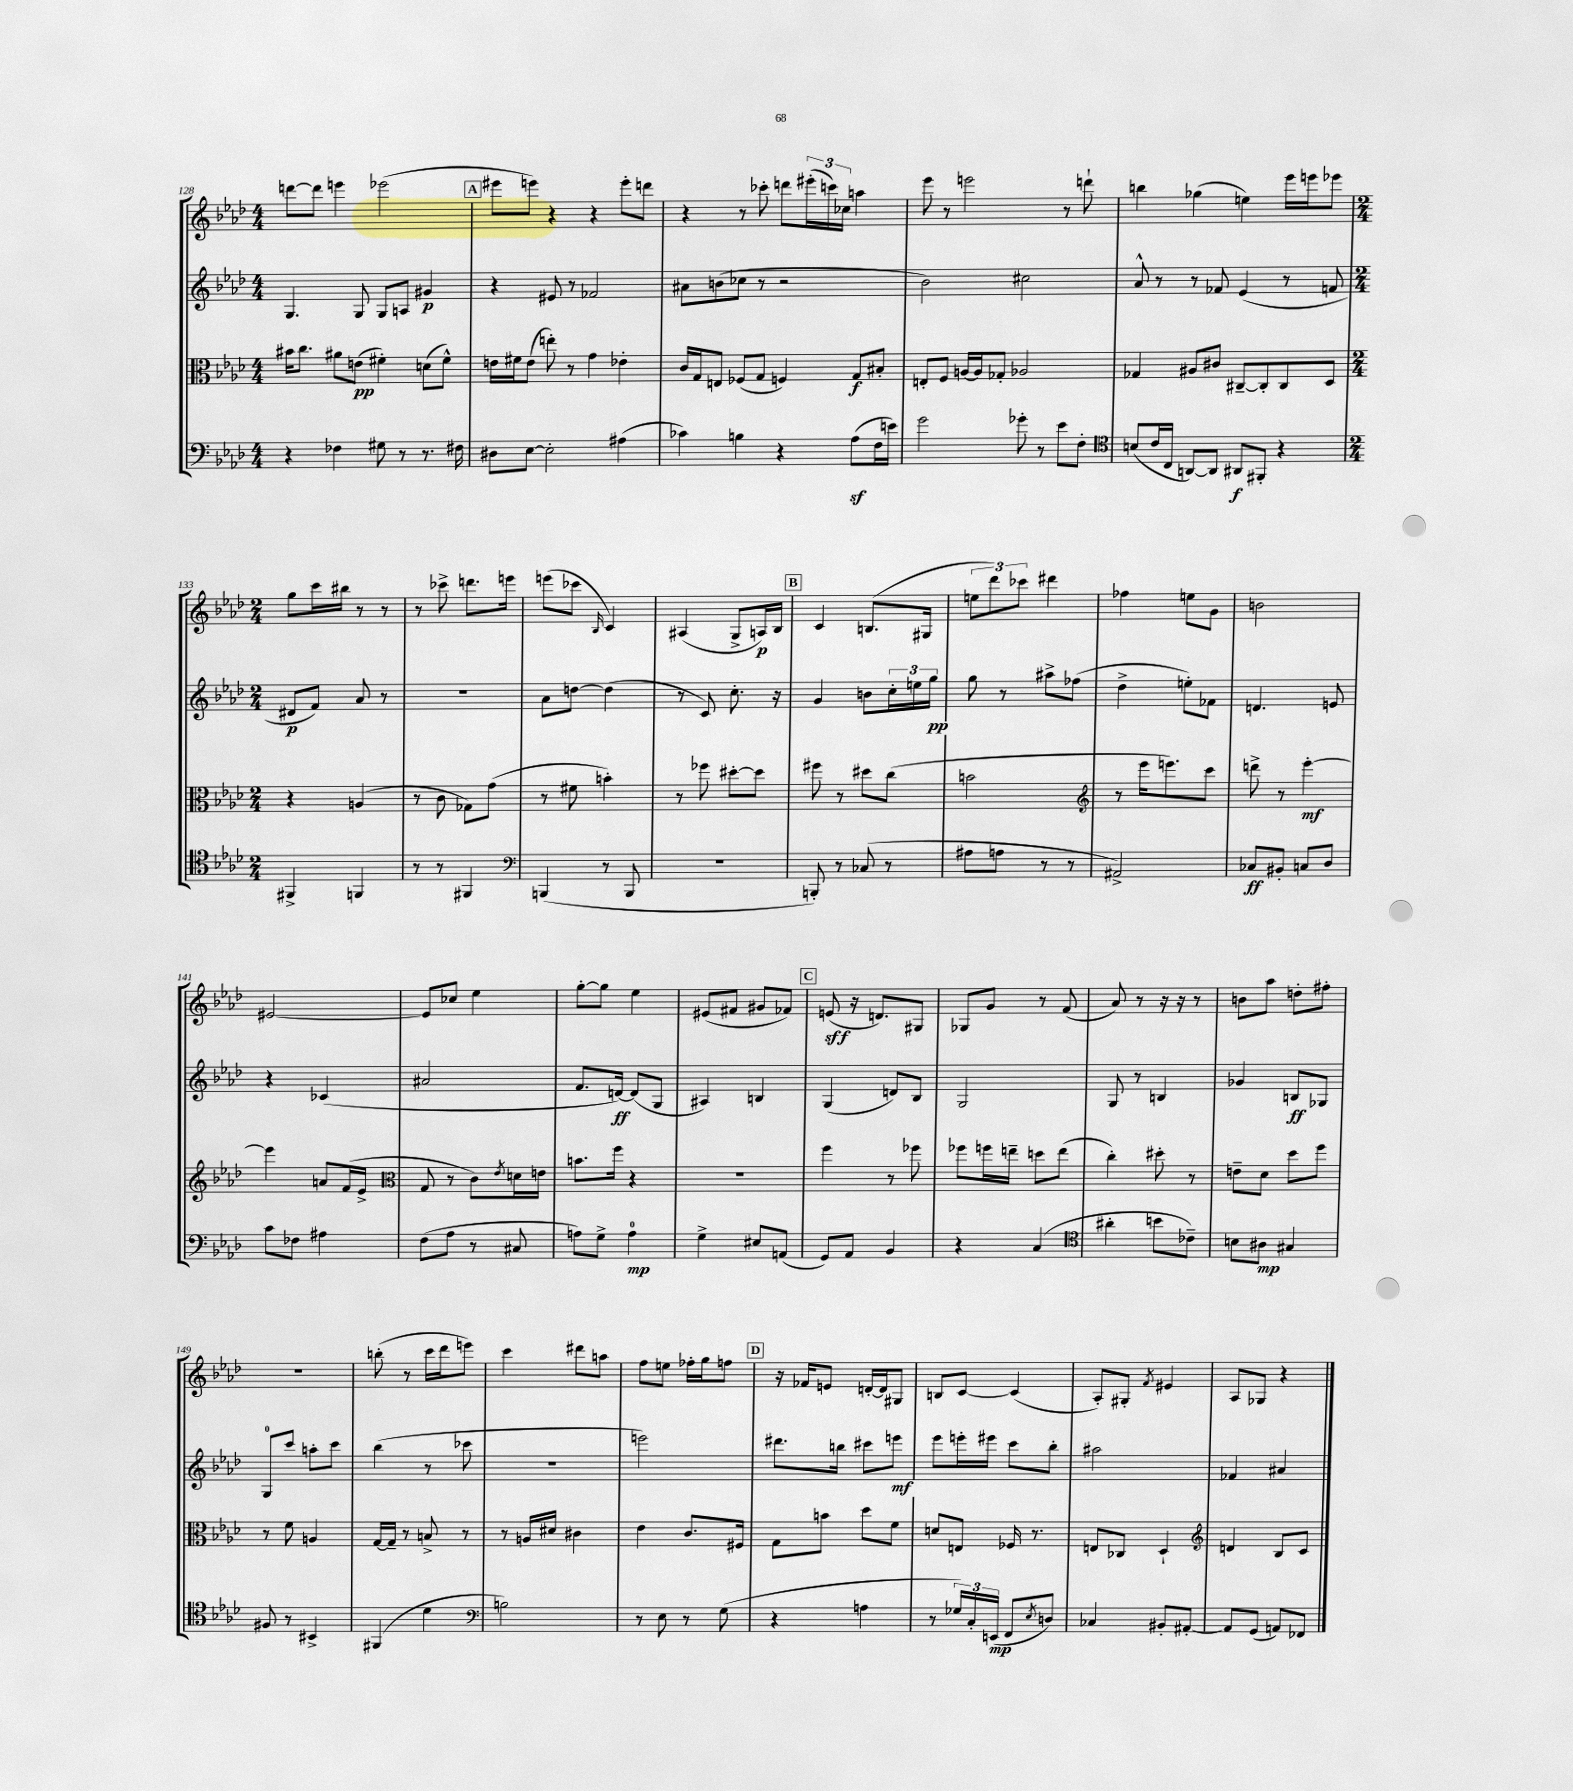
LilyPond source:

<<
\new StaffGroup <<
\new Staff = "s0" {
    \clef treble \key aes \major \numericTimeSignature \time 4/4
    d'''8~ d'''8 e'''4 ees'''2( |
    \mark \markup { \box "A" } eis'''8 e'''8) r4 r4 e'''8-. d'''8 |
    r4 r8 ces'''8-. d'''8 \tuplet 3/2 { eis'''16-.( c'''16) ces''16 } a''4 |
    ees'''8 r8 e'''2 r8 d'''8-! |
    b''4 ges''4( e''4) ees'''16 e'''16 ees'''8 |
    \numericTimeSignature \time 2/4 g''8 c'''16 bis''16 r8 r8 |
    r8 ces'''8-> d'''8. e'''16 |
    e'''8( ces'''8 \grace { bes16 } c'4) |
    ais4( g8-> a16\p) bes16 |
    \mark \markup { \box "B" } c'4 b8.( gis16 |
    \tuplet 3/2 { e''8 des'''8) ces'''8 } dis'''4 |
    fes''4 e''8 g'8 |
    b'2 |
    eis'2~ |
    eis'8 ces''8 ees''4 |
    g''8~-. g''8 ees''4 |
    eis'8( fis'8 gis'8 fes'8) |
    \mark \markup { \box "C" } e'8\sff( r16 d'8.) gis8 |
    ges8 g'8 r8 f'8( |
    aes'8) r8 r16 r16 r8 |
    b'8 aes''8 d''8-. fis''8-. |
    R2 |
    b''8-.( r8 c'''16 des'''16 e'''8) |
    c'''4 dis'''8 a''8 |
    f''8 e''8 fes''16-. g''16 f''8 |
    \mark \markup { \box "D" } r16 fes'16 e'8 d'16~-. d'16 gis8 |
    b8 c'8~ c'4( |
    aes8-.) gis8-. \acciaccatura { f'8 } eis'4 |
    aes8 ges8 r4 \bar "|." |
}
\new Staff = "s1" {
    \clef treble \key aes \major \numericTimeSignature \time 4/4
    g4. g8 g8 a8 gis'4\p |
    \mark \markup { \box "A" } r4 eis'8 r8 fes'2 |
    ais'8 b'8( ces''8 r8 r2 |
    bes'2) cis''2 |
    aes'8-^ r8 r8 fes'8 ees'4( r8 f'8 |
    \numericTimeSignature \time 2/4 dis'8\p f'8) aes'8 r8 |
    R2 |
    aes'8 d''8~ d''4( |
    r8 c'8) c''8.-. r16 |
    \mark \markup { \box "B" } g'4 b'8 \tuplet 3/2 { c''16-. e''16 g''16\pp } |
    g''8 r8 ais''8-> fes''8( |
    des''4-> e''8-.) fes'8 |
    d'4. e'8 |
    r4 ces'4( |
    ais'2 |
    f'8. d'16~\ff) d'8( g8 |
    ais4) b4 |
    \mark \markup { \box "C" } g4( d'8) bes8 |
    g2 |
    g8 r8 b4 |
    ges'4 b8\ff ges8 |
    g8-0 c'''8 a''8-. c'''8 |
    bes''4( r8 ces'''8 |
    R2 |
    e'''2) |
    \mark \markup { \box "D" } dis'''8. b''16 cis'''8 e'''8\mf |
    ees'''8 e'''16-. eis'''16 c'''8 bes''8-. |
    ais''2 |
    fes'4 ais'4 \bar "|." |
}
\new Staff = "s2" {
    \clef alto \key aes \major \numericTimeSignature \time 4/4
    bis'16 c''8. ais'8 e'8\pp( fis'4-.) d'8( fis'8-^) |
    \mark \markup { \box "A" } e'16 fis'16 e'8( e''8-.) r8 g'4 ees'4-. |
    c'16 g16 e8 fes8( g8 f4) g8\f bis8-. |
    e8-. f8 a16~ a16 ges8-. aes2 |
    ges4 ais8 cis'8 cis8~-- cis8-. cis8 des8 |
    \numericTimeSignature \time 2/4 r4 a4( |
    r8 c'8 ges8) g'8( |
    r8 fis'8 b'4-.) |
    r8 fes''8 dis''8~-. dis''8 |
    \mark \markup { \box "B" } fis''8 r8 dis''8 c''8( |
    b'2 |
    \clef treble r8 ees'''16 e'''8.) c'''8 |
    d'''8-> r8 ees'''4~-.\mf |
    ees'''4 a'8 f'16( ees'16-> |
    \clef alto g8 r8 c'8) \acciaccatura { ees'8 } d'16 e'16 |
    b'8. f''16 r4 |
    R2 |
    \mark \markup { \box "C" } f''4 r8 fes''8 |
    fes''8 f''16 e''16-- d''8 e''8( |
    c''4-.) dis''8-. r8 |
    e'8-- des'8 des''8 f''8 |
    r8 f'8 a4 |
    g16~ g16-- r8 b8-> r8 |
    r8 a16 dis'16 cis'4 |
    ees'4 c'8. fis16 |
    \mark \markup { \box "D" } g8 b'8 des''8 f'8 |
    d'8 e8 fes16 r8. |
    e8 ces8 des4-! |
    \clef treble d'4 bes8 c'8 \bar "|." |
}
\new Staff = "s3" {
    \clef bass \key aes \major \numericTimeSignature \time 4/4
    r4 fes4 gis8 r8 r8. fis16 |
    \mark \markup { \box "A" } dis8 ees8~ ees2-. ais4( |
    ces'4) b4 r4 aes8\sf( f16 e'16) |
    g'2 ges'8-. r8 ees'8 f8-. |
    \clef tenor b8( c'16 c16 a,8~) a,8 ais,8\f fis,8-. r4 |
    \numericTimeSignature \time 2/4 fis,4-> f,4 |
    r8 r8 fis,4 |
    \clef bass b,,4( r8 b,,8 |
    R2 |
    \mark \markup { \box "B" } b,,8-.) r8 ces8( r8 |
    ais8 a8 r8 r8 |
    ais,2->) |
    ces8\ff bis,8-. c8 des8 |
    c'8 fes8 ais4 |
    f8( aes8 r8 cis8 |
    a8) g8-> a4-0\mp |
    g4-> eis8 a,8( |
    \mark \markup { \box "C" } g,8) aes,8 bes,4 |
    r4 c4( |
    \clef tenor ais'4-. b'8 ces'8--) |
    b8 ais8\mp gis4 |
    fis8 r8 bis,4-> |
    fis,4( des'4 |
    \clef bass b2) |
    r8 ees8 r8 g8( |
    \mark \markup { \box "D" } r4 a4 |
    r8 \tuplet 3/2 { ges16) c16-. e,16\mp( } f,8 \acciaccatura { ees8 } d8) |
    ces4 bis,8-. ais,8~-. |
    ais,8 g,8( a,8) fes,8 \bar "|." |
}
>>
>>
\layout { \context { \Score currentBarNumber = #128 } }
